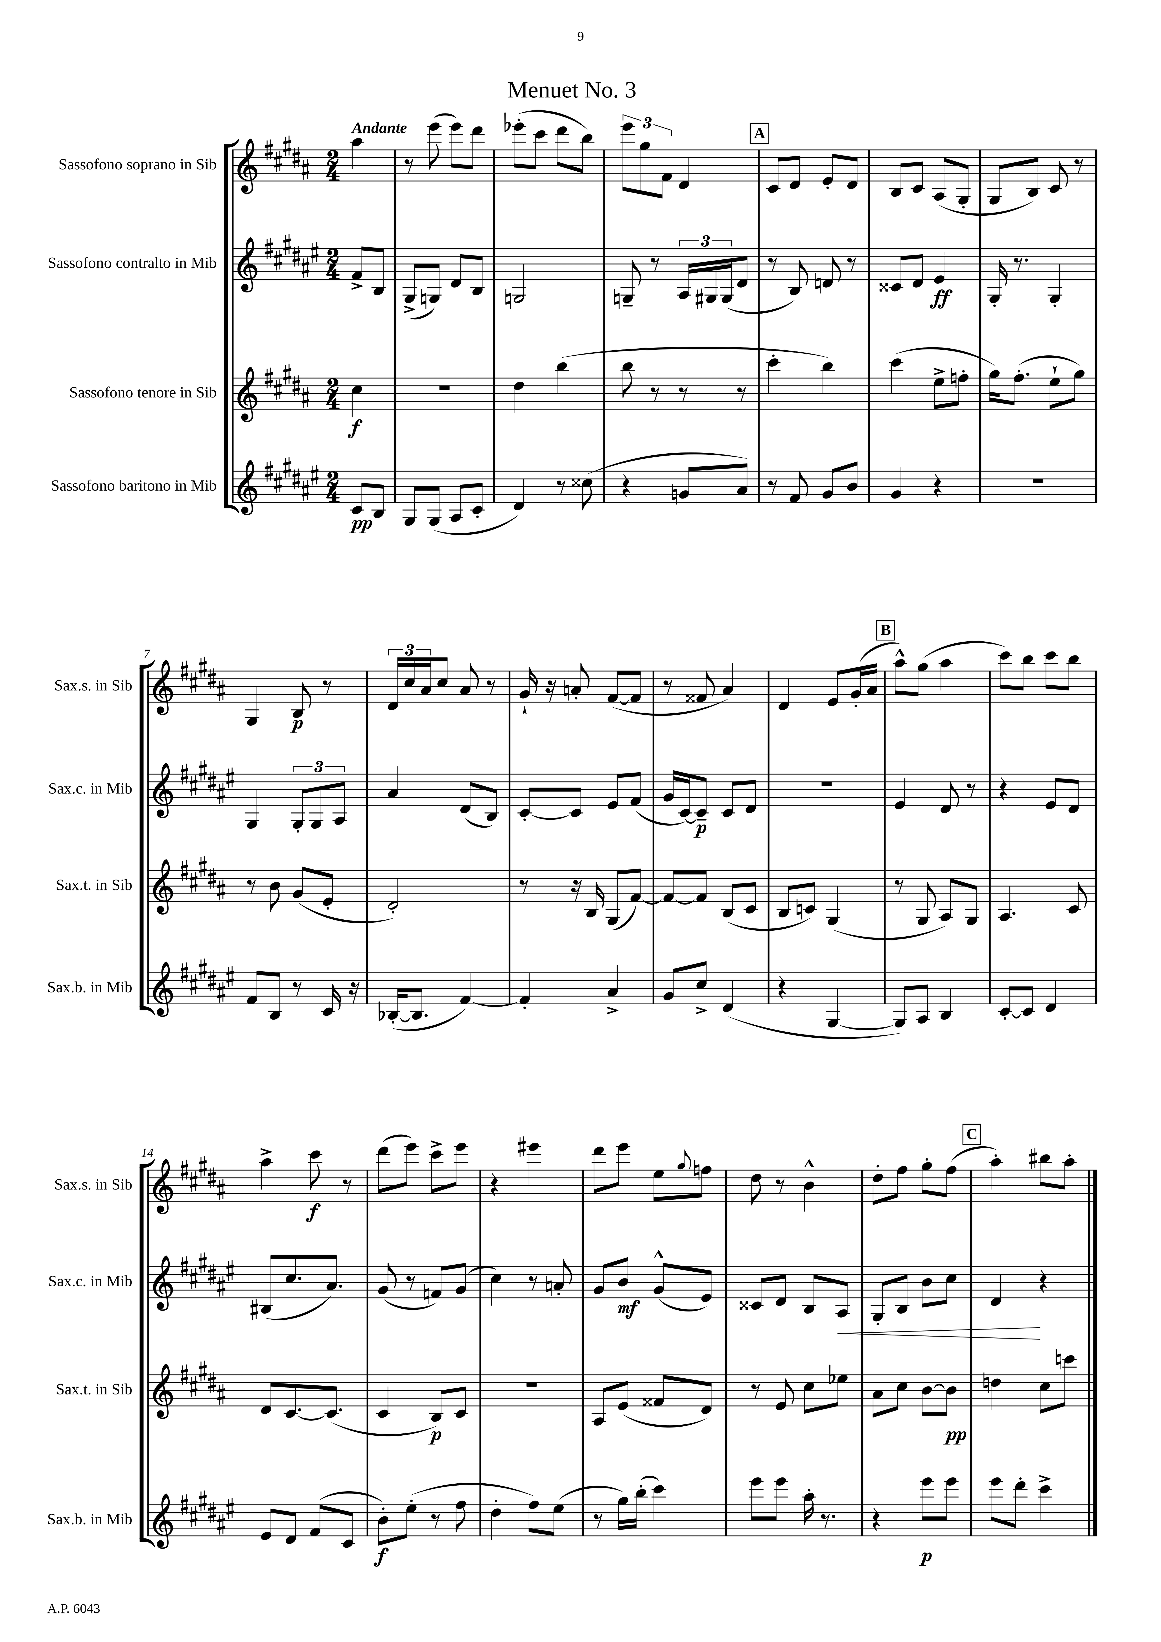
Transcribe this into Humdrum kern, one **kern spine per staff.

**kern	**kern	**kern	**kern
*staff4	*staff3	*staff2	*staff1
*clefG2	*clefG2	*clefG2	*clefG2
*k[f#c#g#d#a#e#]	*k[f#c#g#d#a#]	*k[f#c#g#d#a#e#]	*k[f#c#g#d#a#]
*M2/4	*M2/4	*M2/4	*M2/4
8c#	4cc#	8f#^	4aa#
8B	.	8B	.
=	=	=	=
8G#	2r	(8G#^	8r
(8G#	.	8G)	(8eee
8A#	.	8d#	8eee)
8c#'	.	8B	8ddd#
=	=	=	=
4d#)	4dd#	2G	(8eee-'
.	.	.	8ccc#
8r	(4bb	.	8ddd#
(8cc##	.	.	8bb)
=	=	=	=
4r	8bb	8G~	12eee
.	.	.	12gg#
.	8r	8r	.
.	.	.	12f#
8g	8r	24A#	4d#
.	.	24G#	.
.	.	(24G#	.
8a#)	8r	8d#	.
=	=	=	=
8r	4ccc#'	8r	8c#
8f#	.	8B)	8d#
8g#	4bb)	8d	8e'
8b	.	8r	8d#
=	=	=	=
4g#	(4ccc#	8c##	8B
.	.	8d#	8c#
4r	8ee^	4e#	(8A#
.	8ff'	.	8G#'
=	=	=	=
2r	16gg#)	16G#'	8G#
.	(8.ff#'	8.r	.
.	.	.	8B)
.	8ee`	4G#'	8c#
.	8gg#)	.	8r
=	=	=	=
8f#	8r	4G#	4G#
8B	8b	.	.
8r	(8g#	12G#'	8B
.	.	12G#	.
16c#	8e'	.	8r
.	.	12A#	.
16r	.	.	.
=	=	=	=
([16B-'	2d#')	4a#	24d#
.	.	.	24cc#
8.B-]	.	.	.
.	.	.	24a#
.	.	.	8cc#
[4f#)	.	(8d#	8a#
.	.	8B)	8r
=	=	=	=
4f#']	8r	[8c#'	16g#`
.	.	.	16r
.	16r	8c#]	8a'
.	16B	.	.
4a#^	(8G#	8e#	([8f#
.	[8f#)	(8f#	8f#]
=	=	=	=
8g#	8f#_	16g#	8r
.	.	[16c#)	.
8cc#^	8f#]	8c#~]	8f##
(4d#	(8B	8c#	4a#)
.	8c#	8d#	.
=	=	=	=
4r	8B	2r	4d#
.	8c)	.	.
[4G#	(4G#	.	8e
.	.	.	(16g#'
.	.	.	16a#
=	=	=	=
8G#])	8r	4e#	8aa#^^)
8A#	8G#	.	(8gg#
4B	8A#)	8d#	4aa#
.	8G#	8r	.
=	=	=	=
[8c#'	4.A#	4r	8ccc#)
8c#]	.	.	8bb
4d#	.	8e#	8ccc#
.	8c#	8d#	8bb
=	=	=	=
8e#	8d#	(8B#	4aa#^
8d#	[8.c#	8.cc#	.
(8f#	.	.	8ccc#
.	(8.c#]	8.a#)	.
8c#	.	.	8r
=	=	=	=
8b')	4c#	(8g#	(8ddd#
(8ee#'	.	8r	8eee)
8r	8B)	8f)	8ccc#^
8ff#	8c#	(8g#	8eee
=	=	=	=
4dd#'	2r	4cc#)	4r
8ff#)	.	8r	4eee#
(8ee#	.	8a'	.
=	=	=	=
8r	8A#	8g#	8ddd#
16gg#)	(8e	8b	8eee
(16bb'	.	.	.
4ccc#)	8f##	(8g#^^	8ee
.	.	.	8qqgg#
.	8d#)	8e#)	8ff
=	=	=	=
8eee#	8r	8c##	8dd#
8eee#	8e	8d#	8r
16aa#'	8cc#	8B	4b^^
8.r	.	.	.
.	8ee-	8A#	.
=	=	=	=
4r	8a#	8G#'	8dd#'
.	8cc#	8B	8ff#
8eee#	[8b	8b	8gg#'
8eee#	8b]	8cc#	(8ff#
=	=	=	=
8eee#	4dd	4d#	4aa#')
8ddd#'	.	.	.
4ccc#^	8cc#	4r	8bb#
.	8ccc	.	8aa#'
==	==	==	==
*-	*-	*-	*-
